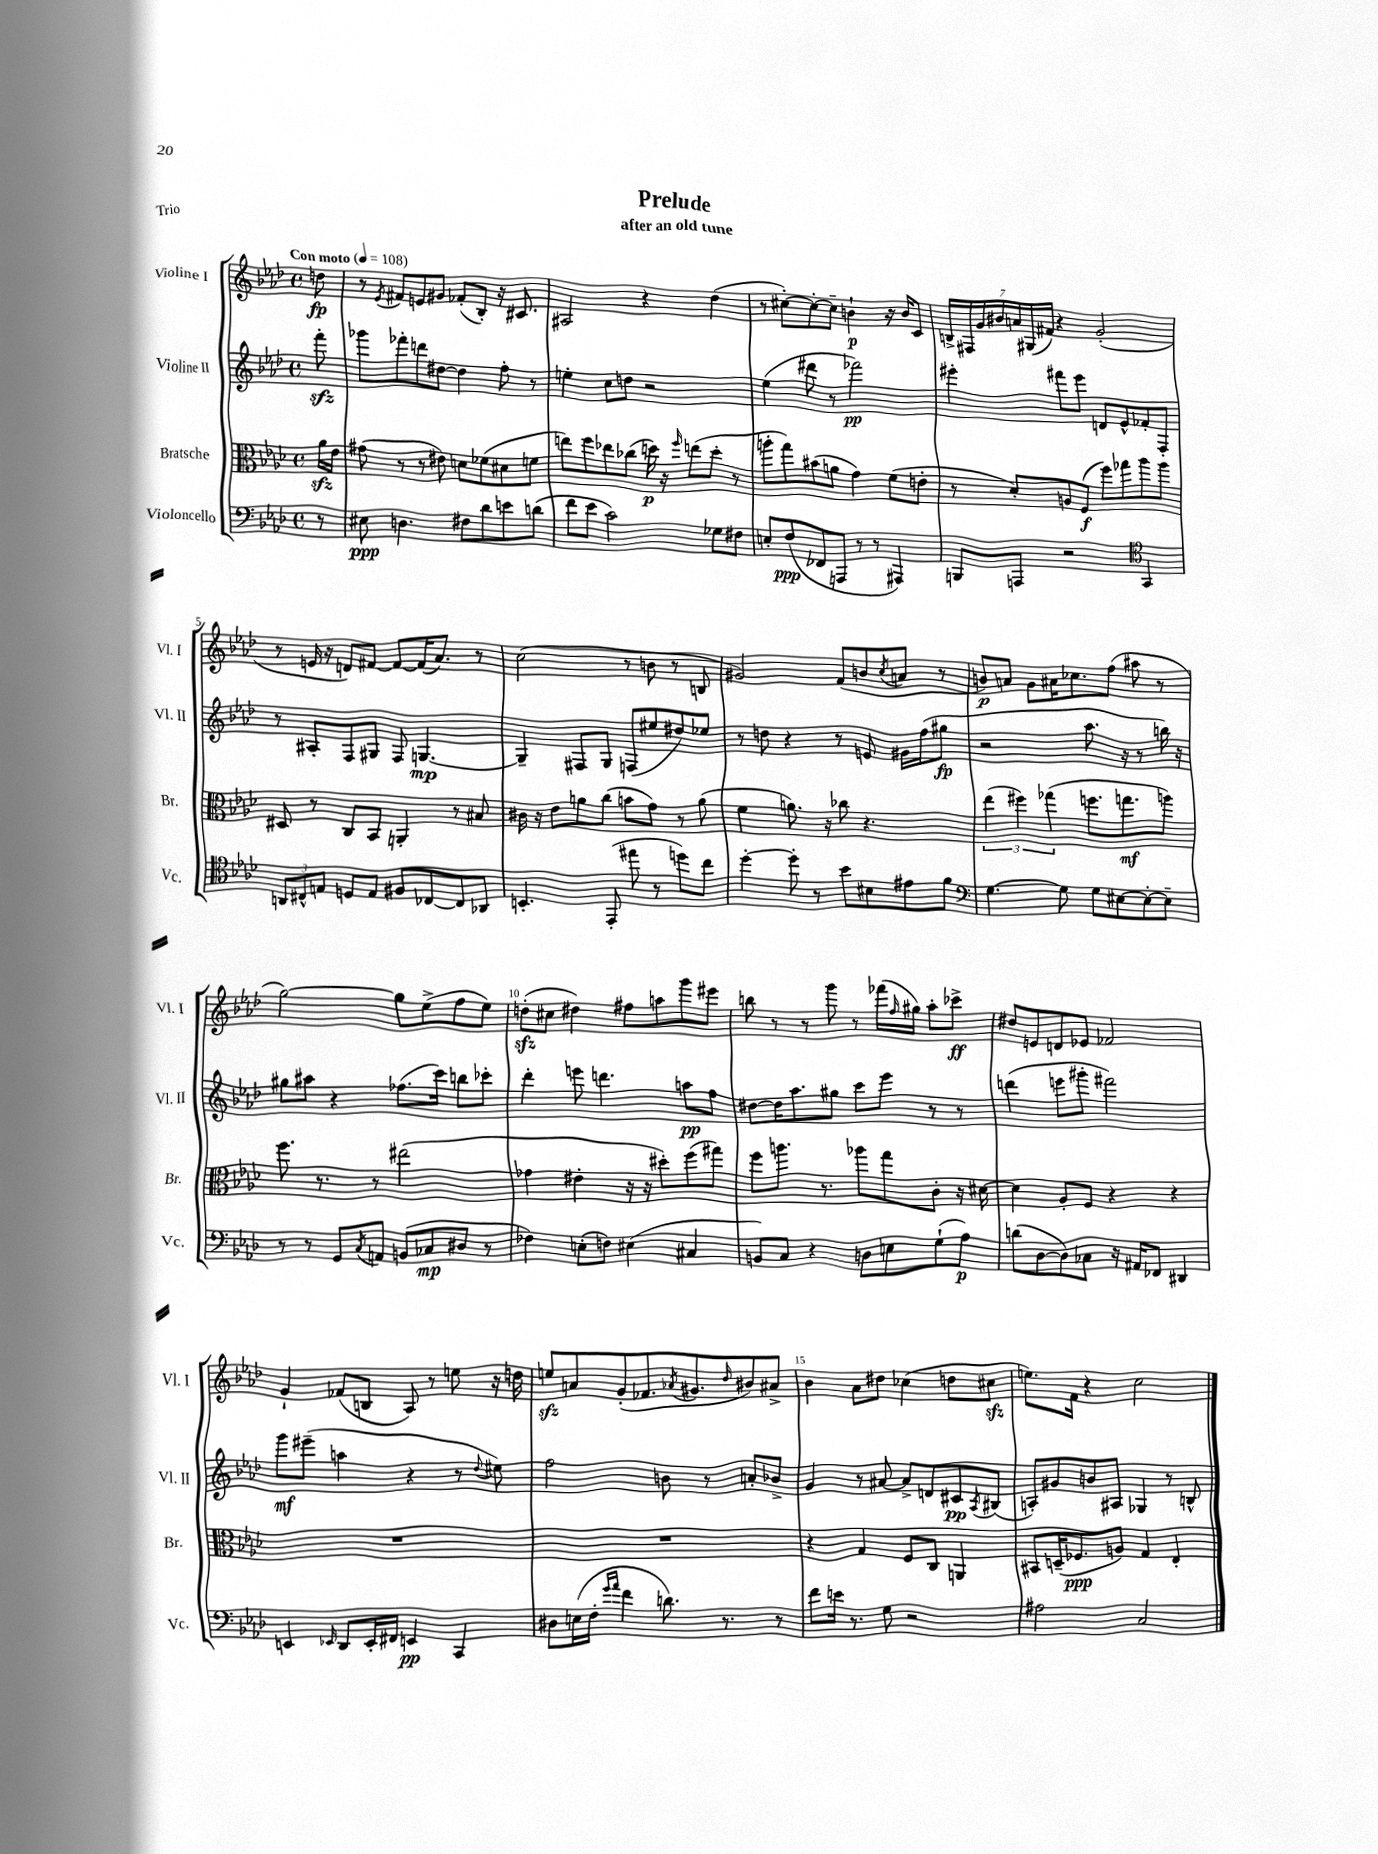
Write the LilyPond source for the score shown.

\header { title = "Prelude" subtitle = "after an old tune" piece = "Trio" }
<<
\new StaffGroup <<
\new Staff = "s0" \with { instrumentName = "Violine I" shortInstrumentName = "Vl. I" } {
    \clef treble \key aes \major \defaultTimeSignature \time 4/4 \partial 8 \tempo "Con moto" 4 = 108
    d''8\fp |
    r8 \acciaccatura { ees'8 } fis'8 e'8 gis'8 fes'8-.( bes8-.) r16 cis'8. |
    ais2 r4 des''4( |
    r8 cis''8~-.) cis''8~-. cis''8-- b'4-!\p r16 b'16 c'8 |
    \tuplet 7/4 { b16-> fis16 g'16 bis'16 a'16 gis16( fis'16) } r4 g'2-.( |
    r8 e'16 r16 d'8) fis'8~ fis'8~ fis'16( aes'8.) r8 |
    c''2( r8 b'8 r8 b8 |
    gis'2) f'8( b'8 \acciaccatura { c''8 } a'8 r8 |
    b'8\p) a'8 g'8 ais'16 ces''8. f''8( ais''8 r8 |
    g''2~) g''8 ees''8->( f''8 ees''8) |
    d''8-.\sfz( cis''8 dis''4) fis''8 a''8 g'''8 eis'''8 |
    b''8 r8 r8 g'''8 r8 fes'''16( \grace { f''16 } gis''16) aes''8-. ces'''8->\ff |
    dis''8 e'8 d'8 ees'8 fes'2 |
    g'4-! fes'8( b8 aes8) r8 e''8 r16 d''16 |
    e''8\sfz a'8 g'8-.( fes'8. \acciaccatura { aes'8 } gis'8. \grace { des''16 } bis'8) ais'8-> |
    bes'4 aes'8 dis''8 ces''4( d''8 cis''8\sfz |
    e''8.) f'16 r4 c''2 \bar "|." |
}
\new Staff = "s1" \with { instrumentName = "Violine II" shortInstrumentName = "Vl. II" } {
    \clef treble \key aes \major \defaultTimeSignature \time 4/4 \partial 8
    f'''8-.\sfz |
    ges'''8 fes'''8-. d'''8 dis''8~ dis''4 f''8-. r8 |
    e''4-. c''8 d''8 r2 |
    ees''4( dis'''8 r8 fes'''2\pp) |
    eis'''4-. fis'''8 eis'''8 d'8 ees'8-^ fes'8-. f8-. |
    r8 ais8-. f8 gis8 f8 g4.~\mp |
    g4-- fis8 g8 f8( eis''8 dis''8) ees''8 |
    r8 d''8 r4 r8 e'8 gis'16 f''16( gis''8\fp |
    r2 aes''8. r16 r8 b''16) r16 |
    gis''8 ais''8 r4 fes''8.( c'''16) b''8 ces'''8-. |
    des'''4-. e'''8 d'''4. a''8\pp f''8 |
    dis''8~ dis''16 aes''8. gis''8 c'''8 ees'''8 r8 r8 |
    d'''4( e'''8 gis'''8-. fis'''2) |
    g'''8\mf eis'''8--( a''4 r4 r8 \appoggiatura { des''8 } eis''8) |
    f''2 b'8 r8 a'8-. bes'8-> |
    g'4 r8 ais'8~ ais'8-> d'8 cis'8\pp \acciaccatura { aes8 } bis8( |
    a8-.) gis'8 b'8 ais8 ges4 r8 b8-^ \bar "|." |
}
\new Staff = "s2" \with { instrumentName = "Bratsche" shortInstrumentName = "Br." } {
    \clef alto \key aes \major \defaultTimeSignature \time 4/4 \partial 8
    aes'16\sfz ees'16 |
    gis'8( r8 r8 eis'8) d'8 fes'8( dis'8 f'8 |
    e''8) f''8 ees''8 ces''8( d''16\p) r16 \grace { f''16 } e''8( d''8-. r8 |
    a''8-. g''8) bis'8( a'8 g'4) f'8( e'8-. |
    r8 des'8-.) a8 f8\f( f''8) ges''8 aes''8 aes''8 |
    dis8 r8 c8 bes,8 a,4-. r8 bis8 |
    cis'16 r16 ees'8 a'8 c''8( b'8 g'8) r8 a'8( |
    f'4 a'8.) r16 ces''8 r4. |
    \tuplet 3/2 { ees''4( fis''4) ges''4( } f''8. g''8.\mf a''8) |
    f''8. r8. r8 eis''2( |
    ges'4 eis'4-. r16 r16 dis''8-.) f''8( gis''8) |
    f''8 a''8. r8. aes''8 g''8 c'8-. r16 dis'16~ |
    dis'4 aes8-. f8 r4 r4 |
    R1 |
    R1 |
    r4 g4 f8 c8 a,4 |
    bis,8 d16--( fes8.\ppp a8) g4 ees4-. \bar "|." |
}
\new Staff = "s3" \with { instrumentName = "Violoncello" shortInstrumentName = "Vc." } {
    \clef bass \key aes \major \defaultTimeSignature \time 4/4 \partial 8
    r8 |
    eis8\ppp d4. fis8 des'8 e'8 d'8( |
    f'8 ees'8 c'2) ges8 fis8 |
    e8-. f8\ppp( fes,8 a,,8 r8 r8 ais,,4) |
    b,,8 a,,8 r2 \clef tenor g,4 |
    \tuplet 3/2 { a,8 cis8-^ e8 } d8 e8 fis8 ces8~ ces8 aes,8 |
    b,4.-. ees,8-.( eis''8 r8 d''8) c''8 |
    des''4~-. des''8-. r8 bes'8 bis8 eis'8 f'8 |
    \clef bass g4.~ g8 g8 eis8~ eis8~-. eis8-- |
    r8 r8 g,8 \acciaccatura { c8 } a,8 b,8( ces8\mp dis8 r8 |
    fes4) e8-.( f8) eis4( cis4 |
    b,8) c8 r4 d8 e8 g8-!( aes8\p) |
    d'8( des8~ des8) ces8 r16 ais,16 fes,8 dis,4 |
    e,4 \grace { ees,16 } des,8 ees,16-. fis,16 e,4\pp c,4 |
    dis8 e16( f16-. \grace { g'16 aes'16 } f'4 d'8.) r8. r8 |
    f'8 e'16 r8. g8 r2 |
    ais2 c2 \bar "|." |
}
>>
>>
\layout { \context { \Score \override BarNumber.break-visibility = ##(#f #t #t) barNumberVisibility = #(every-nth-bar-number-visible 5) } }
